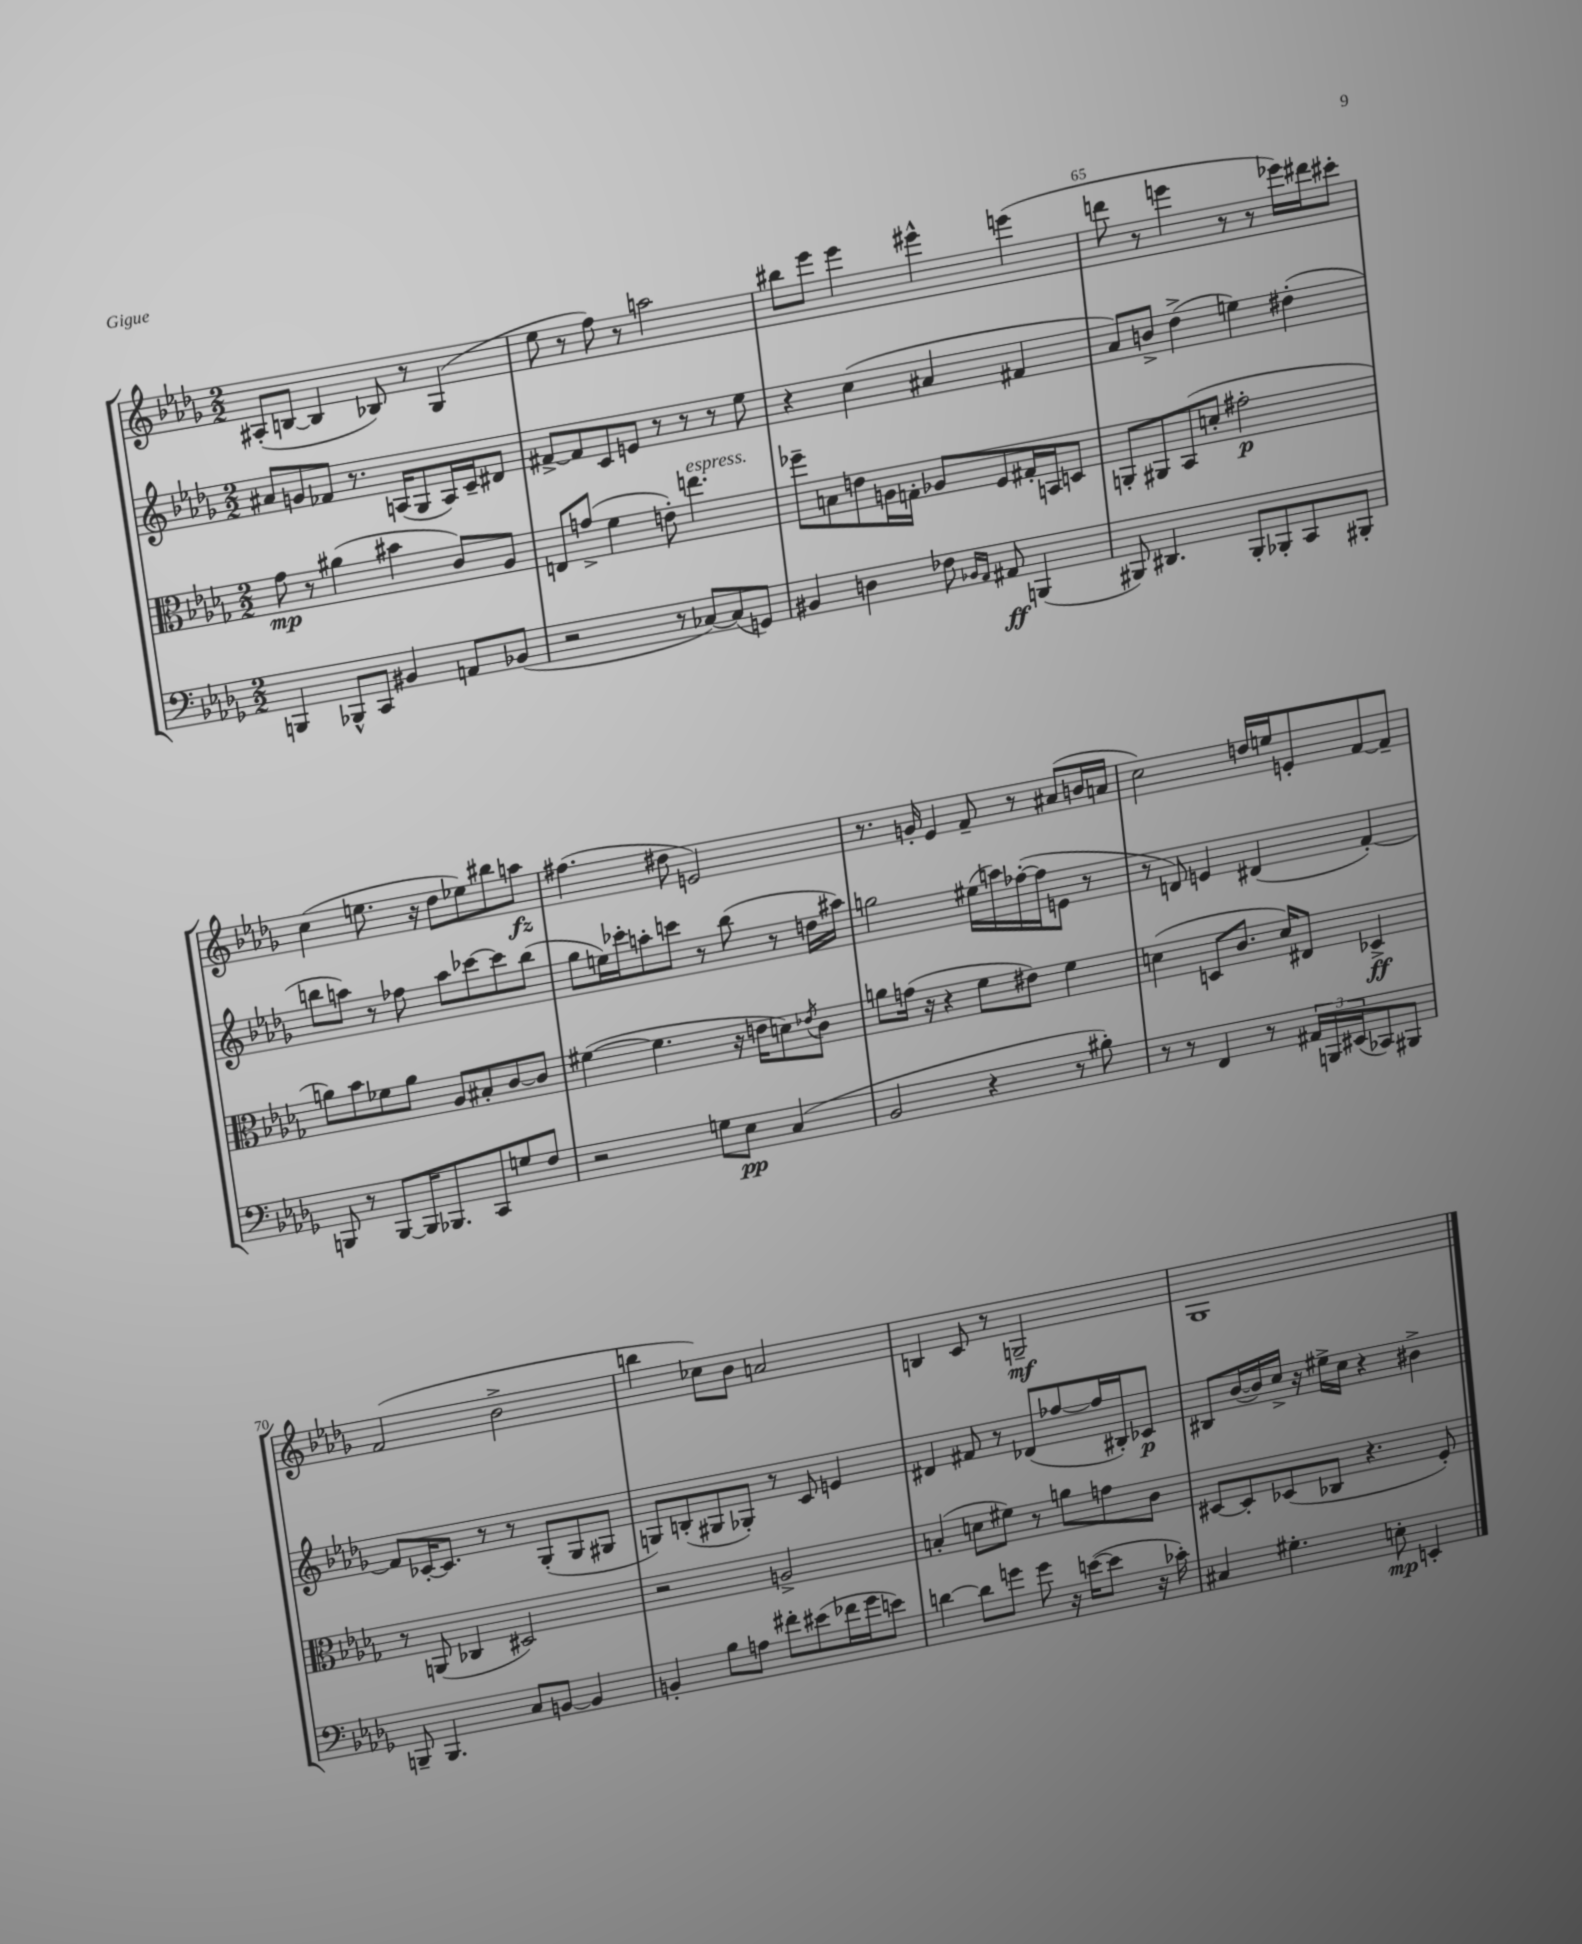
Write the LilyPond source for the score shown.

<<
\new StaffGroup <<
\new Staff = "s0" {
    \clef treble \key des \major \numericTimeSignature \time 2/2
    ais8-.( b8~ b4 bes8) r8 ges4( |
    ees''8 r8 f''8) r8 a''2 |
    bis''8 ees'''8 ees'''4 eis'''4-^ e'''4( |
    d'''8 r8 e'''4 r8 r8 ees'''16) dis'''16 cis'''8-. |
    c''4( e''8. r16 des''8 ees''8) bis''8 a''8\fz |
    fis''4.( dis''8 e'2) |
    r8. g'16-. ees'4 f'8-- r8 ais'8( b'16 a'16 |
    c''2) d''16 e''16 e'8-. f'8~ f'8-- |
    f'2( bes'2-> |
    b''4 ces''8) bes'8 a'2 |
    b4 c'8 r8 g2--\mf |
    ges1 \bar "|." |
}
\new Staff = "s1" {
    \clef treble \key des \major \numericTimeSignature \time 2/2
    ais'8 g'8 fes'8 r8. a16( ges8 a16) c'16-- dis'8 |
    fis'8~-> fis'8 c'8 e'8 r8 r8 r8 ees''8 |
    r4 c''4( ais'4 fis'4 |
    aes'8) b'8-> des''4->( e''4) dis''4-.( |
    b''8 a''8) r8 fes''8 a''8 ces'''8~ ces'''8 b''8( |
    ges''8 e''16) ces'''16-. a''8-. c'''8 r8 bes''8( r8 d''16 ais''16) |
    g''2 eis''16( a''16) fes''16~-.( fes''16 e'8 r8 |
    r8 d'8) e'4 dis'4( f'4~-.) |
    f'8 ces'16~-. ces'8. r8 r8 ges8-.( ges8 gis8 |
    g8) b8-.( gis8 ges8-.) r8 c'8 e'4 |
    dis'4 fis'8 r8 des'8( fes''8~ fes''16 bis16-.) ces'8\p |
    bis8 bes'16~( bes'16) c''16-> r16 eis''16-> c''16 r4 bis'4-> \bar "|." |
}
\new Staff = "s2" {
    \clef alto \key des \major \numericTimeSignature \time 2/2
    ges'8\mp r8 ais'4( bis'4 c'8) aes8 |
    e8 g'8->( f'4 e'8-.) e''4.^\markup { \italic "espress." } |
    fes''8-- b8 e'8 a16 g16-. aes8 f8 gis16-. b,16 d8 |
    a,8-. ais,8 bes,8( d'8-. gis'2-.\p |
    a'8) bes'8 fes'8 a'8 aes8 bis8-. c'8~ c'8 |
    fis'4~( fis'4. r16 e'16 d'8) \acciaccatura { ees'8 } c'8 |
    a'8 g'16( r16 r4 f'8 eis'8) f'4 |
    d'4( d8 c'8. d'16) eis8 des4->\ff |
    r8 a,8( ces4 dis2) |
    r2 a2-> |
    b4-.( d'8 fis'8) r8 a'8 g'8 c'8 |
    dis8~ dis8-. des8( ces8 r4. f8-.) \bar "|." |
}
\new Staff = "s3" {
    \clef bass \key des \major \numericTimeSignature \time 2/2
    b,,4 bes,,8-^ c,8 bis,4 a,8 bes,8( |
    r2 r8 ces8~) ces8( g,8) |
    bis,4 d4 fes8 \grace { bes,16 aes,16 } ais,8\ff b,,4( |
    bis,,8) dis,4. bis,,8-. bes,,8-. c,8 bis,,8-. |
    b,,8 r8 b,,8~ b,,16 bes,,8. c,8 g8 f8 |
    r2 g8 ees8\pp c4( |
    bes,2 r4 r8 bis8-.) |
    r8 r8 f,4 r8 \tuplet 3/2 { ais,16 b,,16 eis,16( } ces,8) bis,,8 |
    b,,8-- b,,4. c8 b,8~ b,4 |
    b,4-. bes8 a8 fis'8-. eis'8( fes'16 ges'16 e'8) |
    d'4~ d'8 g'8 g'8 r16 e'16~( e'8 r16 ces'16-.) |
    cis4 gis4.-. e8-.\mp e,4-. \bar "|." |
}
>>
>>
\layout { \context { \Score currentBarNumber = #62 \override BarNumber.break-visibility = ##(#f #t #t) barNumberVisibility = #(every-nth-bar-number-visible 5) } }
